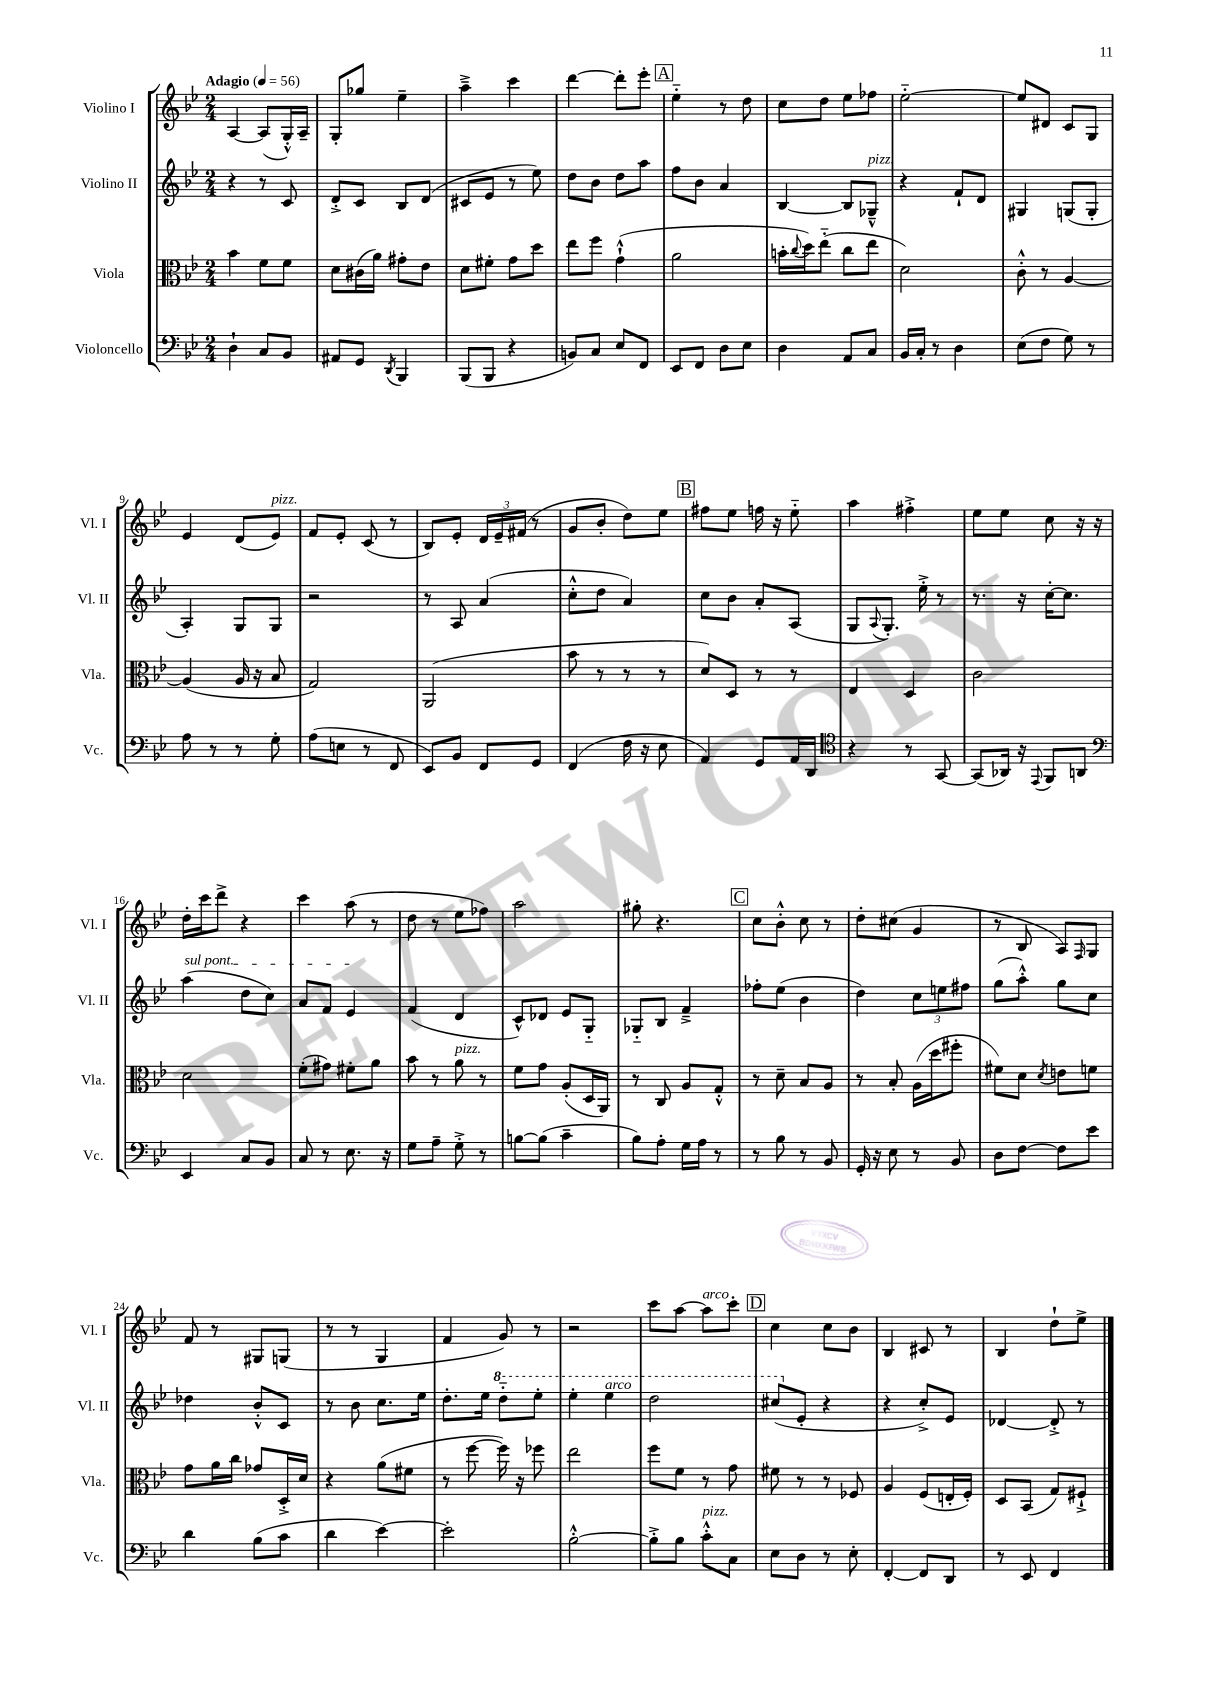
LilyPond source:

<<
\new StaffGroup <<
\new Staff = "s0" \with { instrumentName = "Violino I" shortInstrumentName = "Vl. I" } {
    \clef treble \key bes \major \numericTimeSignature \time 2/4 \tempo "Adagio" 4 = 56
    a4~ a8( g16-.-^) a16-- |
    g8-. ges''8 ees''4-- |
    a''4---> c'''4 |
    d'''4~ d'''8-. ees'''8-. |
    \mark \markup { \box "A" } ees''4-_ r8 d''8 |
    c''8 d''8 ees''8 fes''8 |
    ees''2~-_ |
    ees''8 dis'8 c'8 g8 |
    ees'4 d'8( ees'8^\markup { \italic "pizz." }) |
    f'8 ees'8-. c'8( r8 |
    bes8) ees'8-. \tuplet 3/2 { d'16 ees'16-- fis'16( } r8 |
    g'8 bes'8-. d''8) ees''8 |
    \mark \markup { \box "B" } fis''8 ees''8 f''16 r16 ees''8-_ |
    a''4 fis''4-.-> |
    ees''8 ees''8 c''8 r16 r16 |
    d''16-. c'''16 d'''8-> r4 |
    c'''4 a''8( r8 |
    d''8 r8 ees''8 fes''8) |
    a''2 |
    gis''8-. r4. |
    \mark \markup { \box "C" } c''8 bes'8-.-^ c''8 r8 |
    d''8-. cis''8( g'4 |
    r8 bes8 a8) \grace { f16 } g8 |
    f'8 r8 gis8 g8( |
    r8 r8 g4 |
    f'4 g'8) r8 |
    r2 |
    c'''8 a''8~ a''8^\markup { \italic "arco" } c'''8-. |
    \mark \markup { \box "D" } c''4 c''8 bes'8 |
    bes4 cis'8 r8 |
    bes4 d''8-! ees''8-> \bar "|." |
}
\new Staff = "s1" \with { instrumentName = "Violino II" shortInstrumentName = "Vl. II" } {
    \clef treble \key bes \major \numericTimeSignature \time 2/4
    r4 r8 c'8 |
    d'8-.-> c'8 bes8 d'8( |
    cis'8 ees'8 r8 ees''8) |
    d''8 bes'8 d''8 a''8 |
    \mark \markup { \box "A" } f''8 bes'8 a'4 |
    bes4~ bes8 ges8---^^\markup { \italic "pizz." } |
    r4 f'8-! d'8 |
    gis4 g8( g8-. |
    a4-.) g8 g8 |
    r2 |
    r8 a8 a'4( |
    c''8-.-^ d''8 a'4) |
    \mark \markup { \box "B" } c''8 bes'8 a'8-. a8( |
    g8 \appoggiatura { a8 } g8.-.) ees''16-.-> r8 |
    r8. r16 c''16~-. c''8. |
    \once \override TextSpanner.bound-details.left.text = \markup { \italic "sul pont." } a''4\startTextSpan( d''8 c''8) |
    a'8 f'8 ees'4\stopTextSpan |
    f'4( d'4 |
    c'8-^) des'8 ees'8 g8-_ |
    ges8-_ bes8 f'4---> |
    \mark \markup { \box "C" } fes''8-. ees''8( bes'4 |
    d''4) \tuplet 3/2 { c''8 e''8 fis''8 } |
    g''8( a''8-.-^) g''8 c''8 |
    des''4 bes'8-.-^ c'8 |
    r8 bes'8 c''8. ees''16 |
    d''8.-. ees''16 \ottava #1 d'''8-_ ees'''8-. |
    ees'''4-. ees'''4^\markup { \italic "arco" } |
    d'''2 |
    \mark \markup { \box "D" } cis'''8( \ottava #0 ees'8-. r4 |
    r4 c''8-.->) ees'8 |
    des'4~ des'8-.-> r8 \bar "|." |
}
\new Staff = "s2" \with { instrumentName = "Viola" shortInstrumentName = "Vla." } {
    \clef alto \key bes \major \numericTimeSignature \time 2/4
    bes'4 f'8 f'8 |
    d'8 cis'16( a'16) gis'8-. ees'8 |
    d'8 fis'8-. g'8 d''8 |
    ees''8 f''8 g'4-!-^( |
    \mark \markup { \box "A" } a'2 |
    b'16-. \appoggiatura { c''8 } d''16) ees''8-_( c''8 ees''8 |
    d'2) |
    c'8-.-^ r8 a4~ |
    a4( a16 r16 bes8 |
    g2) |
    a,2( |
    bes'8 r8 r8 r8 |
    \mark \markup { \box "B" } d'8) d8 r8 r8 |
    ees4 d4 |
    c'2 |
    d'2 |
    f'8-.( gis'8) fis'8-. a'8 |
    bes'8 r8 a'8^\markup { \italic "pizz." } r8 |
    f'8 g'8 a8-.( d16 a,16) |
    r8 c8 a8 g8-.-^ |
    \mark \markup { \box "C" } r8 d'8-- bes8 a8 |
    r8 bes8-. a16( d''16 fis''8-. |
    fis'8) d'8 \acciaccatura { d'8 } e'8 f'8 |
    g'8 a'16 c''16 ges'8 d16-.-> d'16 |
    r4 a'8( fis'8 |
    r8 f''8~ f''16) r16 fes''8 |
    ees''2 |
    f''8 f'8 r8 g'8 |
    \mark \markup { \box "D" } fis'8 r8 r8 fes8 |
    a4 f8( e16-. f16-.) |
    d8 bes,8( g8) fis8-!-> \bar "|." |
}
\new Staff = "s3" \with { instrumentName = "Violoncello" shortInstrumentName = "Vc." } {
    \clef bass \key bes \major \numericTimeSignature \time 2/4
    d4-! c8 bes,8 |
    ais,8 g,8 \acciaccatura { d,8 } bes,,4 |
    bes,,8( bes,,8 r4 |
    b,8) c8 ees8 f,8 |
    \mark \markup { \box "A" } ees,8 f,8 d8 ees8 |
    d4 a,8 c8 |
    bes,16 c16-. r8 d4 |
    ees8( f8 g8) r8 |
    a8 r8 r8 g8-. |
    a8( e8 r8 f,8 |
    ees,8) bes,8 f,8 g,8 |
    f,4( f16 r16 ees8 |
    \mark \markup { \box "B" } a,4) g,8 a,16 d,16 |
    \clef tenor r4 r8 g,8~ |
    g,8( aes,16) r16 \appoggiatura { ees,8 } f,8 a,8 |
    \clef bass ees,4 c8 bes,8 |
    c8 r8 ees8. r16 |
    g8 a8-- g8-.-> r8 |
    b8~ b8( c'4-- |
    bes8) a8-. g16 a16 r8 |
    \mark \markup { \box "C" } r8 bes8 r8 bes,8 |
    g,16-. r16 ees8 r8 bes,8 |
    d8 f8~ f8 ees'8 |
    d'4 bes8( c'8 |
    d'4 ees'4~) |
    ees'2-. |
    bes2~-.-^ |
    bes8-.-> bes8 c'8-.-^^\markup { \italic "pizz." } c8 |
    \mark \markup { \box "D" } ees8 d8 r8 ees8-. |
    f,4~-. f,8 d,8 |
    r8 ees,8 f,4 \bar "|." |
}
>>
>>
